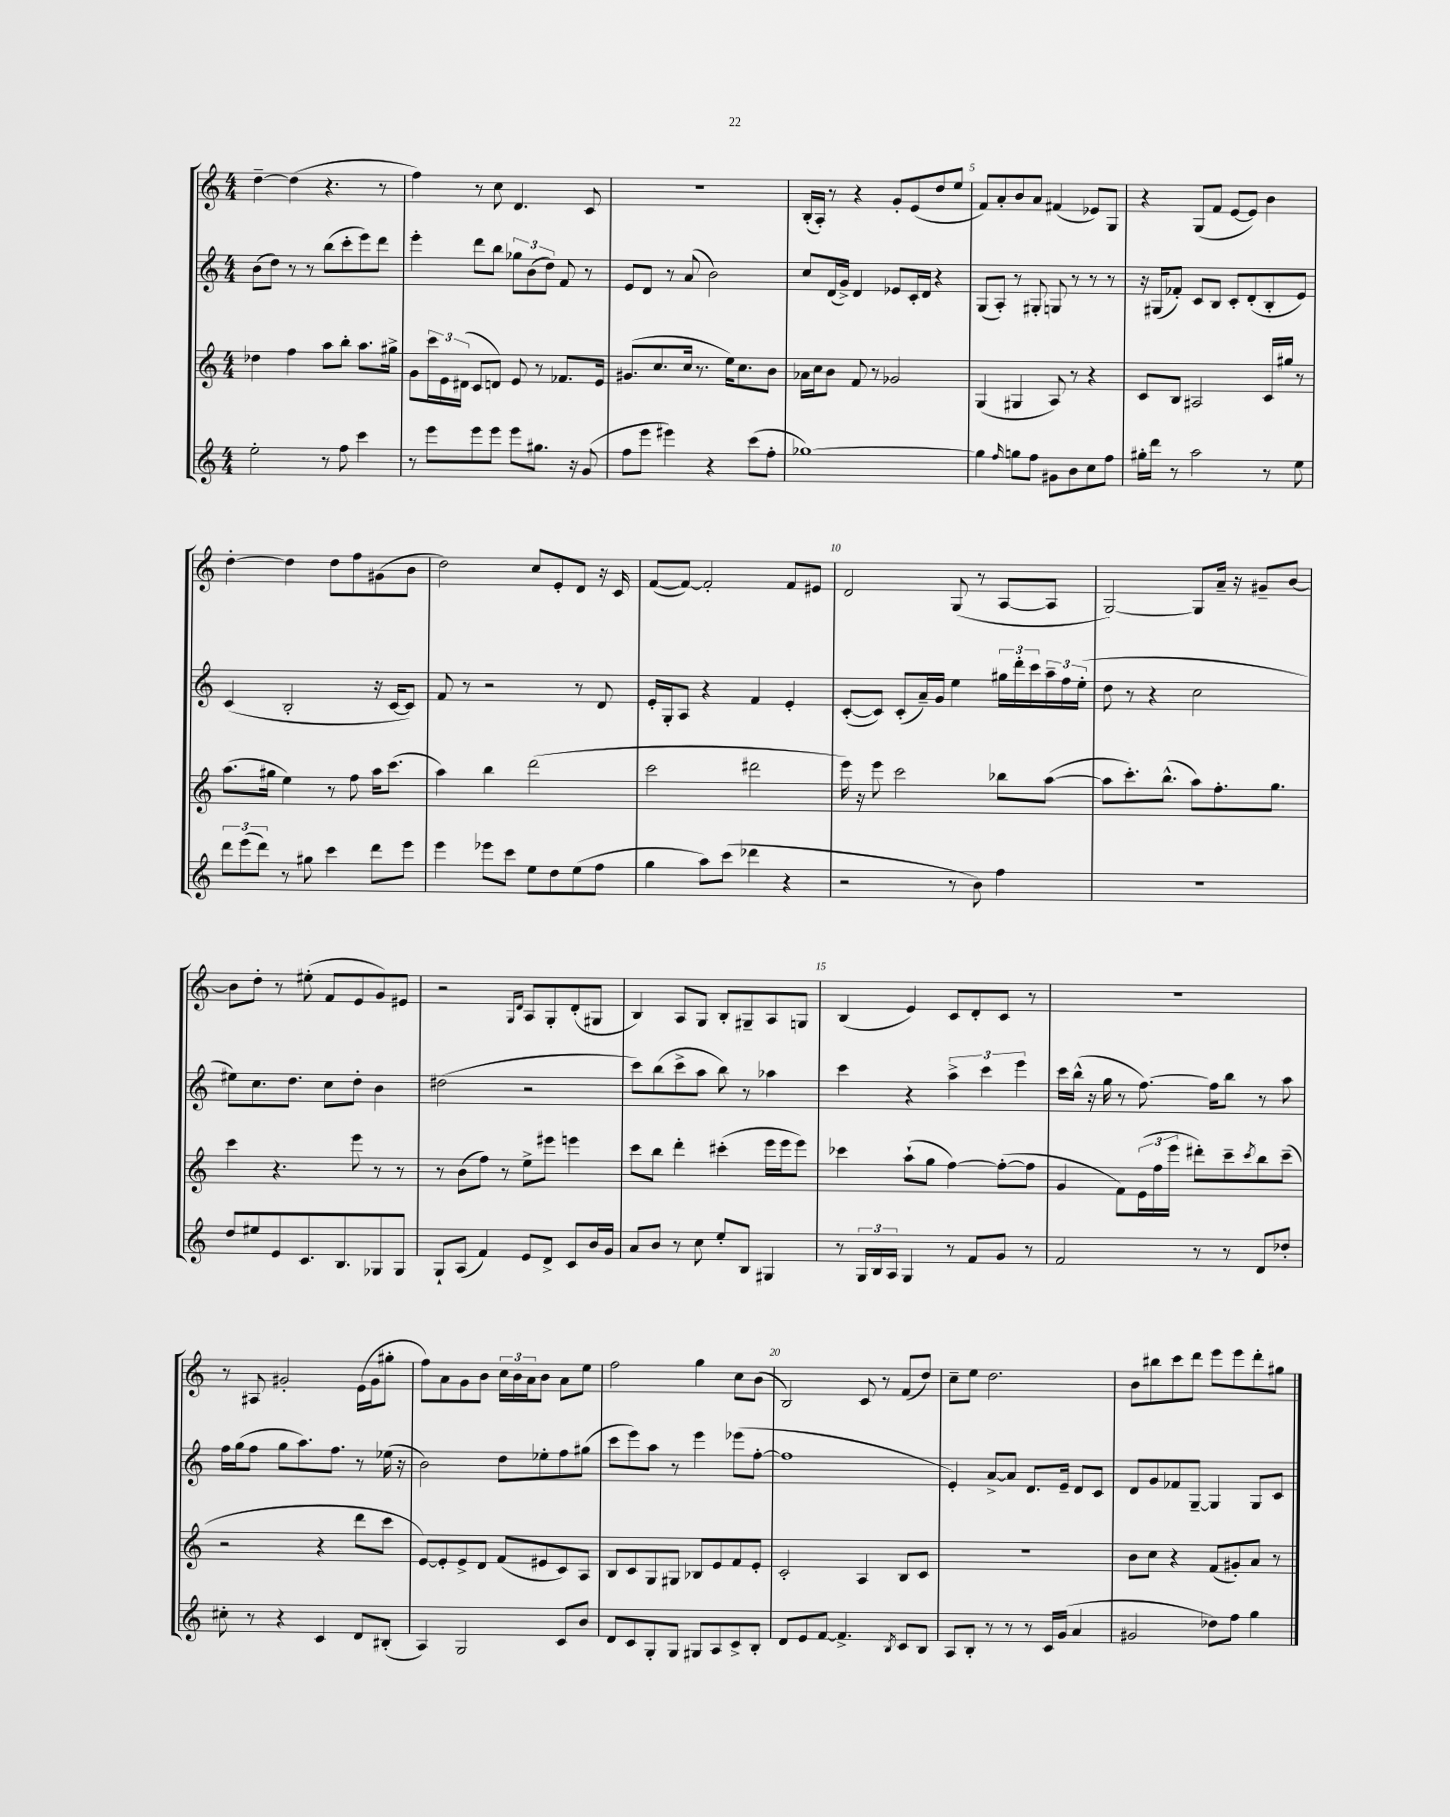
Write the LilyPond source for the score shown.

<<
\new StaffGroup <<
\new Staff = "s0" {
    \clef treble \key c \major \numericTimeSignature \time 4/4
    d''4~-- d''4( r4. r8 |
    f''4) r8 c''8 d'4. c'8 |
    R1 |
    b16-.( a16-.) r8 r4 g'8-. e'8( d''8 e''8 |
    f'8) a'8-. b'8 a'8 fis'4( ees'8) g8 |
    r4 g8( f'8 e'8~ e'8) b'4 |
    d''4~-. d''4 d''8 f''8 gis'8( b'8 |
    d''2) c''8 e'8-. d'8 r16 c'16 |
    f'8~( f'8~) f'2-. f'8 eis'8 |
    d'2 g8( r8 a8~ a8 |
    g2~) g8 a'16-- r16 gis'8-- b'8~ |
    b'8 d''8-. r8 eis''8-.( f'8 e'8 g'8) eis'8 |
    r2 \grace { g16 d'16 } a8 g8-. d'8-.( gis8 |
    b4) a8 g8 b8-. gis8-- a8 g8 |
    b4( e'4) c'8 d'8-. c'8 r8 |
    r1 |
    r8 ais8 gis'2-. e'16( gis'16 gis''8-. |
    f''8) a'8 g'8 b'8 \tuplet 3/2 { c''16 b'16 a'16 } b'8 a'8 e''8 |
    f''2 g''4 c''8 b'8( |
    b2) c'8 r8 f'8( d''8) |
    c''8-- e''8 d''2. |
    b'8 bis''8 c'''8 d'''8 e'''8 e'''8 d'''8-. gis''8 \bar "|." |
}
\new Staff = "s1" {
    \clef treble \key c \major \numericTimeSignature \time 4/4
    b'8( d''8) r8 r8 b''8( c'''8-. e'''8) d'''8 |
    e'''4-. d'''8 b''8 \tuplet 3/2 { ges''8 b'8( d''8) } f'8 r8 |
    e'8 d'8 r8 a'8( b'2) |
    c''8 d'16( g'16->) d'4 ees'8 c'16-. d'16 r4 |
    g8( a8-.) r8 gis8-. g8 r8 r8 r8 |
    r16 gis16( fes'8-.) c'8 b8 c'8-. d'8-.( b8-. e'8) |
    c'4( b2-. r16 c'16~ c'8) |
    f'8 r8 r2 r8 d'8 |
    e'16-. g16-. a8 r4 f'4 e'4-. |
    c'8~-.( c'8) c'8-.( a'16--) g'16 e''4 \tuplet 3/2 { gis''16 d'''16-. c'''16 } \tuplet 3/2 { a''16-- f''16 e''16-.( } |
    d''8 r8 r4 c''2 |
    eis''8) c''8. d''8. c''8 d''8-. b'4 |
    dis''2( r2 |
    c'''8) b''8( c'''8-> a''8 b''8) r8 aes''4 |
    c'''4 r4 \tuplet 3/2 { a''4-> c'''4 e'''4 } |
    c'''16 b''16-^( r16 g''16 r8 f''8.~) f''16 b''8 r8 a''8 |
    f''16 g''16( f''8 g''8 a''8.) f''8. r8 ees''16( r16 |
    b'2) d''8 ees''8-. f''8 gis''8( |
    c'''8 e'''8) a''8 r8 e'''4 ees'''8( f''8~-. |
    f''1 |
    e'4-.) a'8~-> a'8 d'8. e'16-- d'8 c'8 |
    d'8 g'8 fes'8 g8~-- g4 g8 c'8 \bar "|." |
}
\new Staff = "s2" {
    \clef treble \key c \major \numericTimeSignature \time 4/4
    des''4 f''4 a''8 b''8-. a''8. gis''16-> |
    g'8 \tuplet 3/2 { c'''16 e'16 dis'16( } c'8 d'8) e'8 r8 fes'8. e'16 |
    gis'8.( c''8. c''16 r8. e''16) c''8. b'8 |
    aes'16 c''16 b'8 f'8 r8 ges'2 |
    g4( gis4 a8) r8 r4 |
    c'8 b8 ais2 c'16 gis''16 r8 |
    a''8.( gis''16 e''4) r8 f''8 a''16 c'''8.( |
    a''4) b''4 d'''2( |
    c'''2 dis'''2 |
    e'''16) r16 e'''8 c'''2 bes''8 a''8~( |
    a''8 c'''8.-.) b''8.-^( a''8) f''8.-. g''8. |
    c'''4 r4. e'''8 r8 r8 |
    r8 b'8( f''8) r8 e''8-> eis'''8 e'''4 |
    c'''8 b''8 d'''4-. cis'''4-.( e'''16 e'''16 e'''8) |
    ces'''4 a''8-!( g''8 f''4~) f''8~-.( f''8 |
    g'4 f'8) \tuplet 3/2 { e'16( f''16 e'''16 } dis'''8-.) c'''8-- \acciaccatura { c'''8 } b''8 c'''8--( |
    r2 r4 d'''8 c'''8 |
    e'8~) e'8-. e'8-> d'8 f'8( eis'8 c'8) a8 |
    b8 c'8 g8 gis8 bes8 e'8 f'8 e'8-. |
    c'2-. a4 b8 c'8 |
    R1 |
    b'8 c''8 r4 f'8( gis'8-.) a'8 r8 \bar "|." |
}
\new Staff = "s3" {
    \clef treble \key c \major \numericTimeSignature \time 4/4
    e''2-. r8 f''8 c'''4 |
    r8 e'''8 e'''8 e'''8 e'''8 gis''8. r16 g'8( |
    f''8 e'''8 eis'''4) r4 c'''8( f''8-. |
    ges''1~) |
    ges''4 \grace { f''16 } g''8 f''8 gis'8 b'8 c''8 f''8 |
    gis''16-. d'''16 r8 a''2 r8 e''8 |
    \tuplet 3/2 { d'''8 e'''8( d'''8) } r8 gis''8 c'''4 d'''8 e'''8 |
    e'''4 ees'''8 c'''8 e''8 d''8 e''8( f''8 |
    g''4 a''8) c'''8( des'''4 r4 |
    r2 r8 b'8) f''4 |
    R1 |
    d''8 eis''8 e'8 c'8. b8. ges8 ges8 |
    g8-! a8( f'4) e'8 d'8-> c'8 b'16 g'16 |
    a'8 b'8 r8 c''8 e''8-. b8 gis4 |
    r8 \tuplet 3/2 { g16 b16 a16 } g4 r8 f'8 g'8 r8 |
    f'2 r8 r8 d'8 des''8-. |
    cis''8-. r8 r4 c'4 d'8 bis8-.( |
    a4) g2 c'8 b'8 |
    d'8 c'8 g8-. g8 gis8 a8 c'8-> b8-. |
    d'8 e'8 f'8~ f'4.-> \acciaccatura { b8 } c'8 b8 |
    a8 b8-. r8 r8 r8 c'16 g'16( a'4 |
    gis'2 des''8) f''8 g''4 \bar "|." |
}
>>
>>
\layout { \context { \Score \override BarNumber.break-visibility = ##(#f #t #t) barNumberVisibility = #(every-nth-bar-number-visible 5) } }
